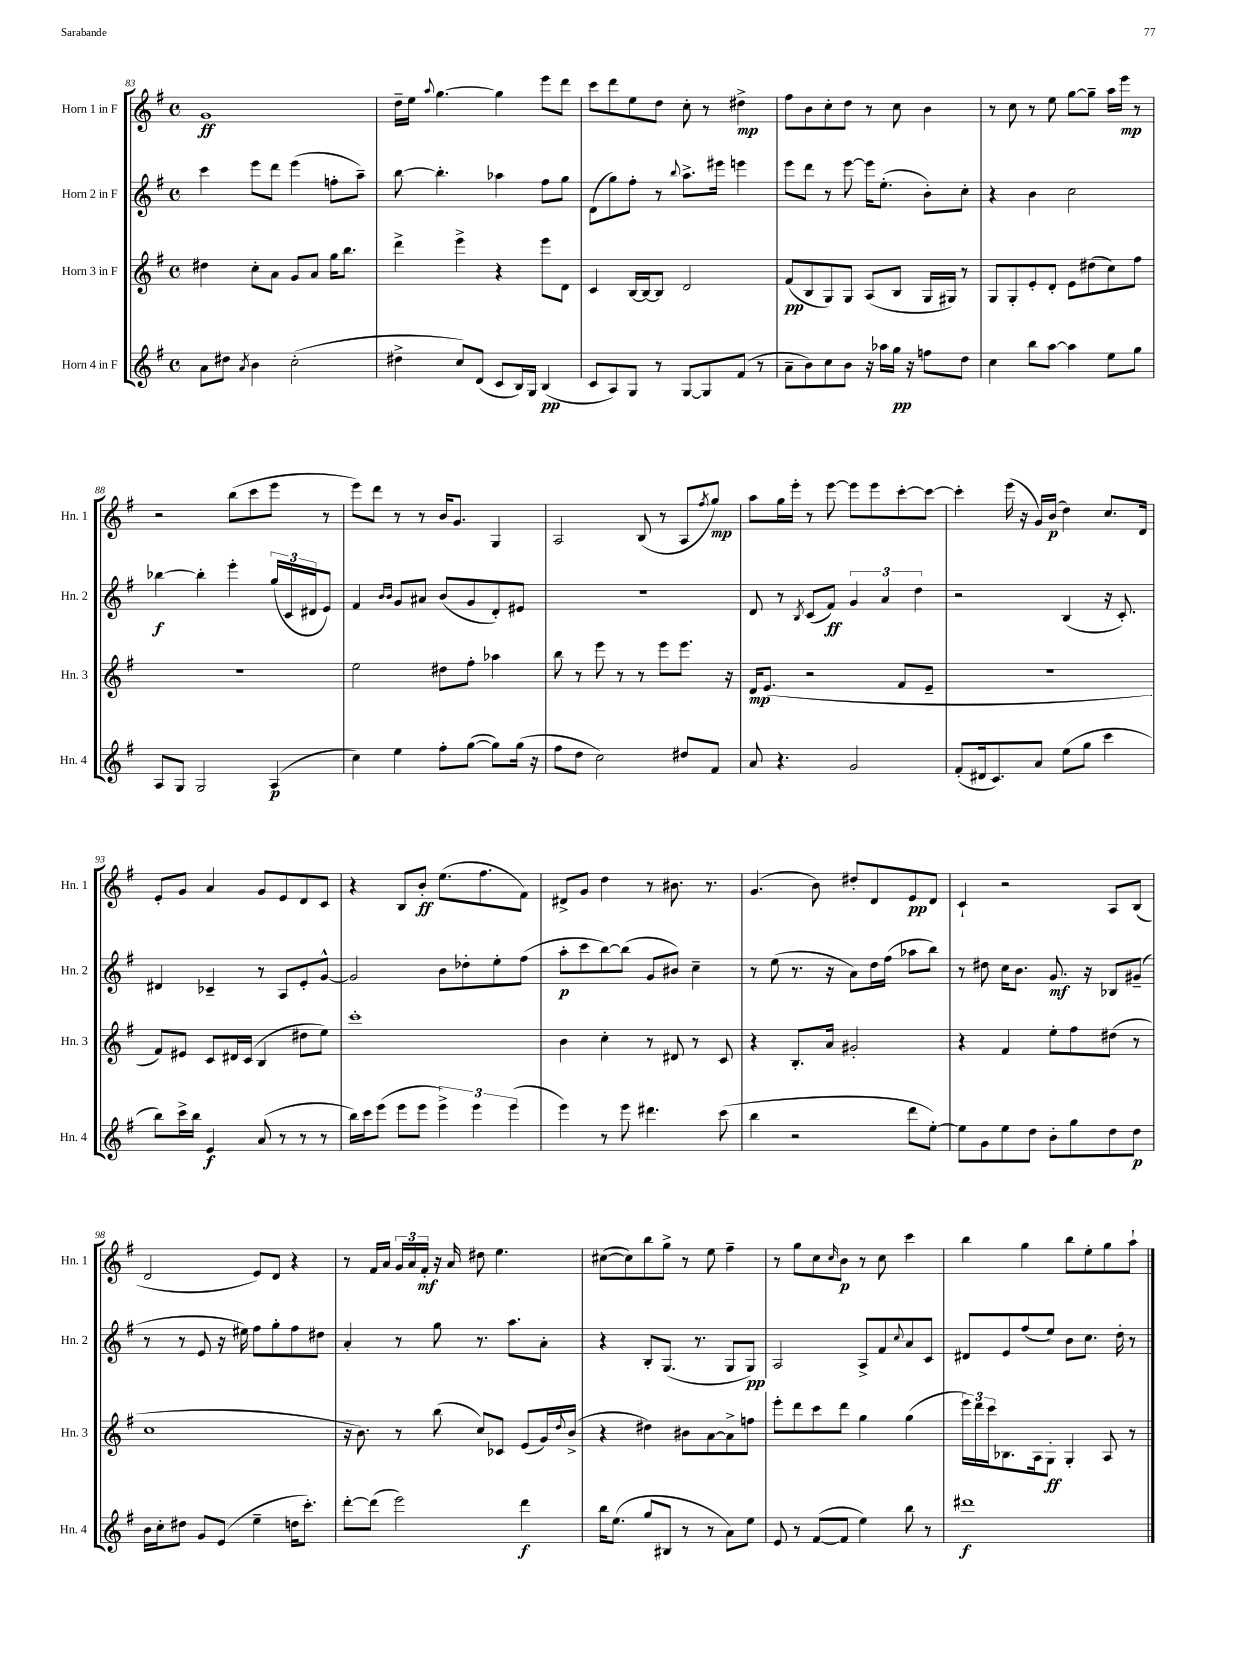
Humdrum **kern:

**kern	**kern	**kern	**kern
*staff4	*staff3	*staff2	*staff1
*clefG2	*clefG2	*clefG2	*clefG2
*k[f#]	*k[f#]	*k[f#]	*k[f#]
*M4/4	*M4/4	*M4/4	*M4/4
*met(c)	*met(c)	*met(c)	*met(c)
8a	4dd#	4ccc	1g
8dd#	.	.	.
8qa	.	.	.
4b	8cc'	8eee	.
.	8a	8ddd	.
(2cc'	8g	(4eee	.
.	8a	.	.
.	16gg	8ff'	.
.	8.bb	.	.
.	.	8aa~)	.
=	=	=	=
4dd#^	4ddd^	[8bb	16dd~
.	.	.	16ee
.	.	.	8qqaa
.	.	4.bb']	[4.gg
8cc)	4eee^	.	.
(8d	.	.	.
8c	4r	4aa-	4gg]
16B)	.	.	.
16G	.	.	.
(4B	8eee	8ff#	8eee
.	8d	8gg	8ddd
=	=	=	=
8c	4c	(8d	8ccc
8A)	.	8gg)	8ddd
8G	[16B	8ff#'	8ee
.	16B_	.	.
8r	8B]	8r	8dd
.	.	8qqbb	.
[8G	2d	8.aa^	8cc'
8G]	.	.	8r
.	.	16eee#	.
(8f#	.	4eee	4dd#^
8r	.	.	.
=	=	=	=
8a~	(8f#	8eee	8ff#
8b)	8B	8ddd	8b
8cc	8G)	8r	8cc'
8b	8G	[8eee	8dd
16r	(8A	16eee]	8r
16aa-	.	(8.ee'	.
16gg	8B	.	8cc
16r	.	.	.
8ff	16G	8b')	4b
.	16G#)	.	.
8dd	8r	8cc'	.
=	=	=	=
4cc	8G	4r	8r
.	8G'	.	8cc
8bb	8e'	4b	8r
[8aa	8d'	.	8ee
4aa]	8e	2cc	[8gg
.	(8dd#	.	8gg~]
8ee	8cc)	.	16aa
.	.	.	16eee
8gg	8ff#	.	8r
=	=	=	=
8A	1r	[4bb-	2r
8G	.	.	.
2G	.	4bb-']	.
.	.	4eee'	(8bb
.	.	.	8ccc
(4A	.	(24gg	8eee
.	.	24c	.
.	.	24d#	.
.	.	8e)	8r
=	=	=	=
4cc)	2ee	4f#	8eee)
.	.	.	8ddd
.	.	16qqb	.
.	.	16qqb	.
4ee	.	8g	8r
.	.	8a#	8r
8ff#'	8dd#	(8b	16b
.	.	.	8.g
([8gg	8ff#'	8g	.
8gg])	4aa-	8d')	4G
(16gg	.	8e#	.
16r	.	.	.
=	=	=	=
8ff#	8bb	1r	2A
8dd	8r	.	.
2cc)	8eee	.	.
.	8r	.	.
.	8r	.	(8B
.	8eee	.	8r
8dd#	8.eee	.	8A
.	.	.	8qff#
8f#	.	.	8gg)
.	16r	.	.
=	=	=	=
8a	16d	8d	8aa
.	(8.e	.	.
4.r	.	8r	16gg
.	.	.	16eee'
.	.	8qB	.
.	2r	(8c	8r
.	.	8f#)	[8eee
2g	.	6g	8eee]
.	.	.	8eee
.	.	6a	.
.	8f#	.	[8ccc'
.	.	6dd	.
.	8e~	.	8ccc_
=	=	=	=
(8f#'	1r	2r	4ccc']
16d#	.	.	.
8.c)	.	.	.
.	.	.	(16eee
.	.	.	16r
8a	.	.	16g)
.	.	.	(16b
(8ee	.	(4B	4dd)
8gg	.	.	.
4ccc	.	16r	8.cc
.	.	8.c')	.
.	.	.	16d
=	=	=	=
8bb)	8f#)	4d#	8e'
16ccc^	8e#	.	8g
16bb	.	.	.
4e	8c	4c-~	4a
.	16d#	.	.
.	(16c	.	.
(8a	4B	8r	8g
8r	.	8A	8e
8r	8dd#	8e'	8d
8r	8ee)	[8g^^	8c
=	=	=	=
16bb)	1ccc'	2g]	4r
16ccc	.	.	.
(8eee	.	.	.
8eee	.	.	8B
8eee	.	.	8b'
6eee^)	.	8b	(8.ee
.	.	8dd-'	.
6eee	.	.	.
.	.	.	8.ff#
.	.	8ee'	.
(6eee	.	.	.
.	.	(8ff#	8f#)
=	=	=	=
4eee)	4b	8aa'	8d#^
.	.	8ccc	8g
8r	4cc'	[8bb)	4dd
8eee	.	(8bb]	.
4.ddd#	8r	8g	8r
.	8d#	8b#)	8.b#
.	8r	4cc~	.
.	.	.	8.r
(8ccc	8c	.	.
=	=	=	=
4bb	4r	8r	(4.g
.	.	(8ee	.
2r	8.B'	8.r	.
.	.	.	8b)
.	16a	16r	.
.	2g#'	8a)	8dd#'
.	.	16dd	8d
.	.	(16ff#	.
8ddd	.	8aa-	8e
[8ee')	.	8bb)	8d
=	=	=	=
8ee]	4r	8r	4c`
8g	.	8dd#	.
8ee	4f#	16cc	2r
.	.	8.b	.
8dd	.	.	.
8b'	8ee'	8.g	.
8gg	8ff#	.	.
.	.	16r	.
8dd	(8dd#	8B-	8A
8dd	8r	(8g#~	(8B
=	=	=	=
16b	1cc	8r	2d
16cc'	.	.	.
8dd#	.	8r	.
8g	.	8e	.
(8e	.	16r	.
.	.	16ee#)	.
4ee~	.	8ff#	8e)
.	.	8gg'	8d
16dd	.	8ff#	4r
8.ccc')	.	.	.
.	.	8dd#	.
=	=	=	=
[8ddd'	16r	4a'	8r
.	8.b)	.	.
(8ddd]	.	.	16f#
.	.	.	16a
2eee)	8r	8r	24g
.	.	.	24a
.	.	.	24f#'
.	(8bb	8gg	16r
.	.	.	16a
.	8cc)	8.r	8dd#
.	8c-	.	4.ee
.	.	8.aa	.
4ddd	(8e	.	.
.	16g)	8a'	.
.	8qqdd	.	.
.	(16b^	.	.
=	=	=	=
16bb	4r	4r	([8cc#
(8.ee	.	.	.
.	.	.	8cc#])
8gg	4dd#)	8B'	8bb
8B#	.	(8.G	8gg^
8r	8b#	.	8r
.	.	8.r	.
8r	[8a	.	8ee
8a)	8a^]	8G	4ff#~
8ee	8ff	8G)	.
=	=	=	=
8e	8eee'	2A	8r
8r	8ddd	.	8gg
([8f#	8ccc	.	8cc
.	.	.	16qqcc
8f#]	8ddd	.	8b
4ee)	4gg	8A^	8r
.	.	8f#	8cc
.	.	8qqcc	.
8bb	(4gg	8a	4ccc
8r	.	8c	.
=	=	=	=
1ddd#	24eee)	8d#	4bb
.	24ddd	.	.
.	24ccc	.	.
.	8.B-	8e	.
.	.	(8ff#	4gg
.	16A	.	.
.	8G'	8ee)	.
.	4G'	8b	8bb
.	.	8.cc	8ee'
.	8A	.	8gg
.	.	16dd'	.
.	8r	8r	8aa`
==	==	==	==
*-	*-	*-	*-
